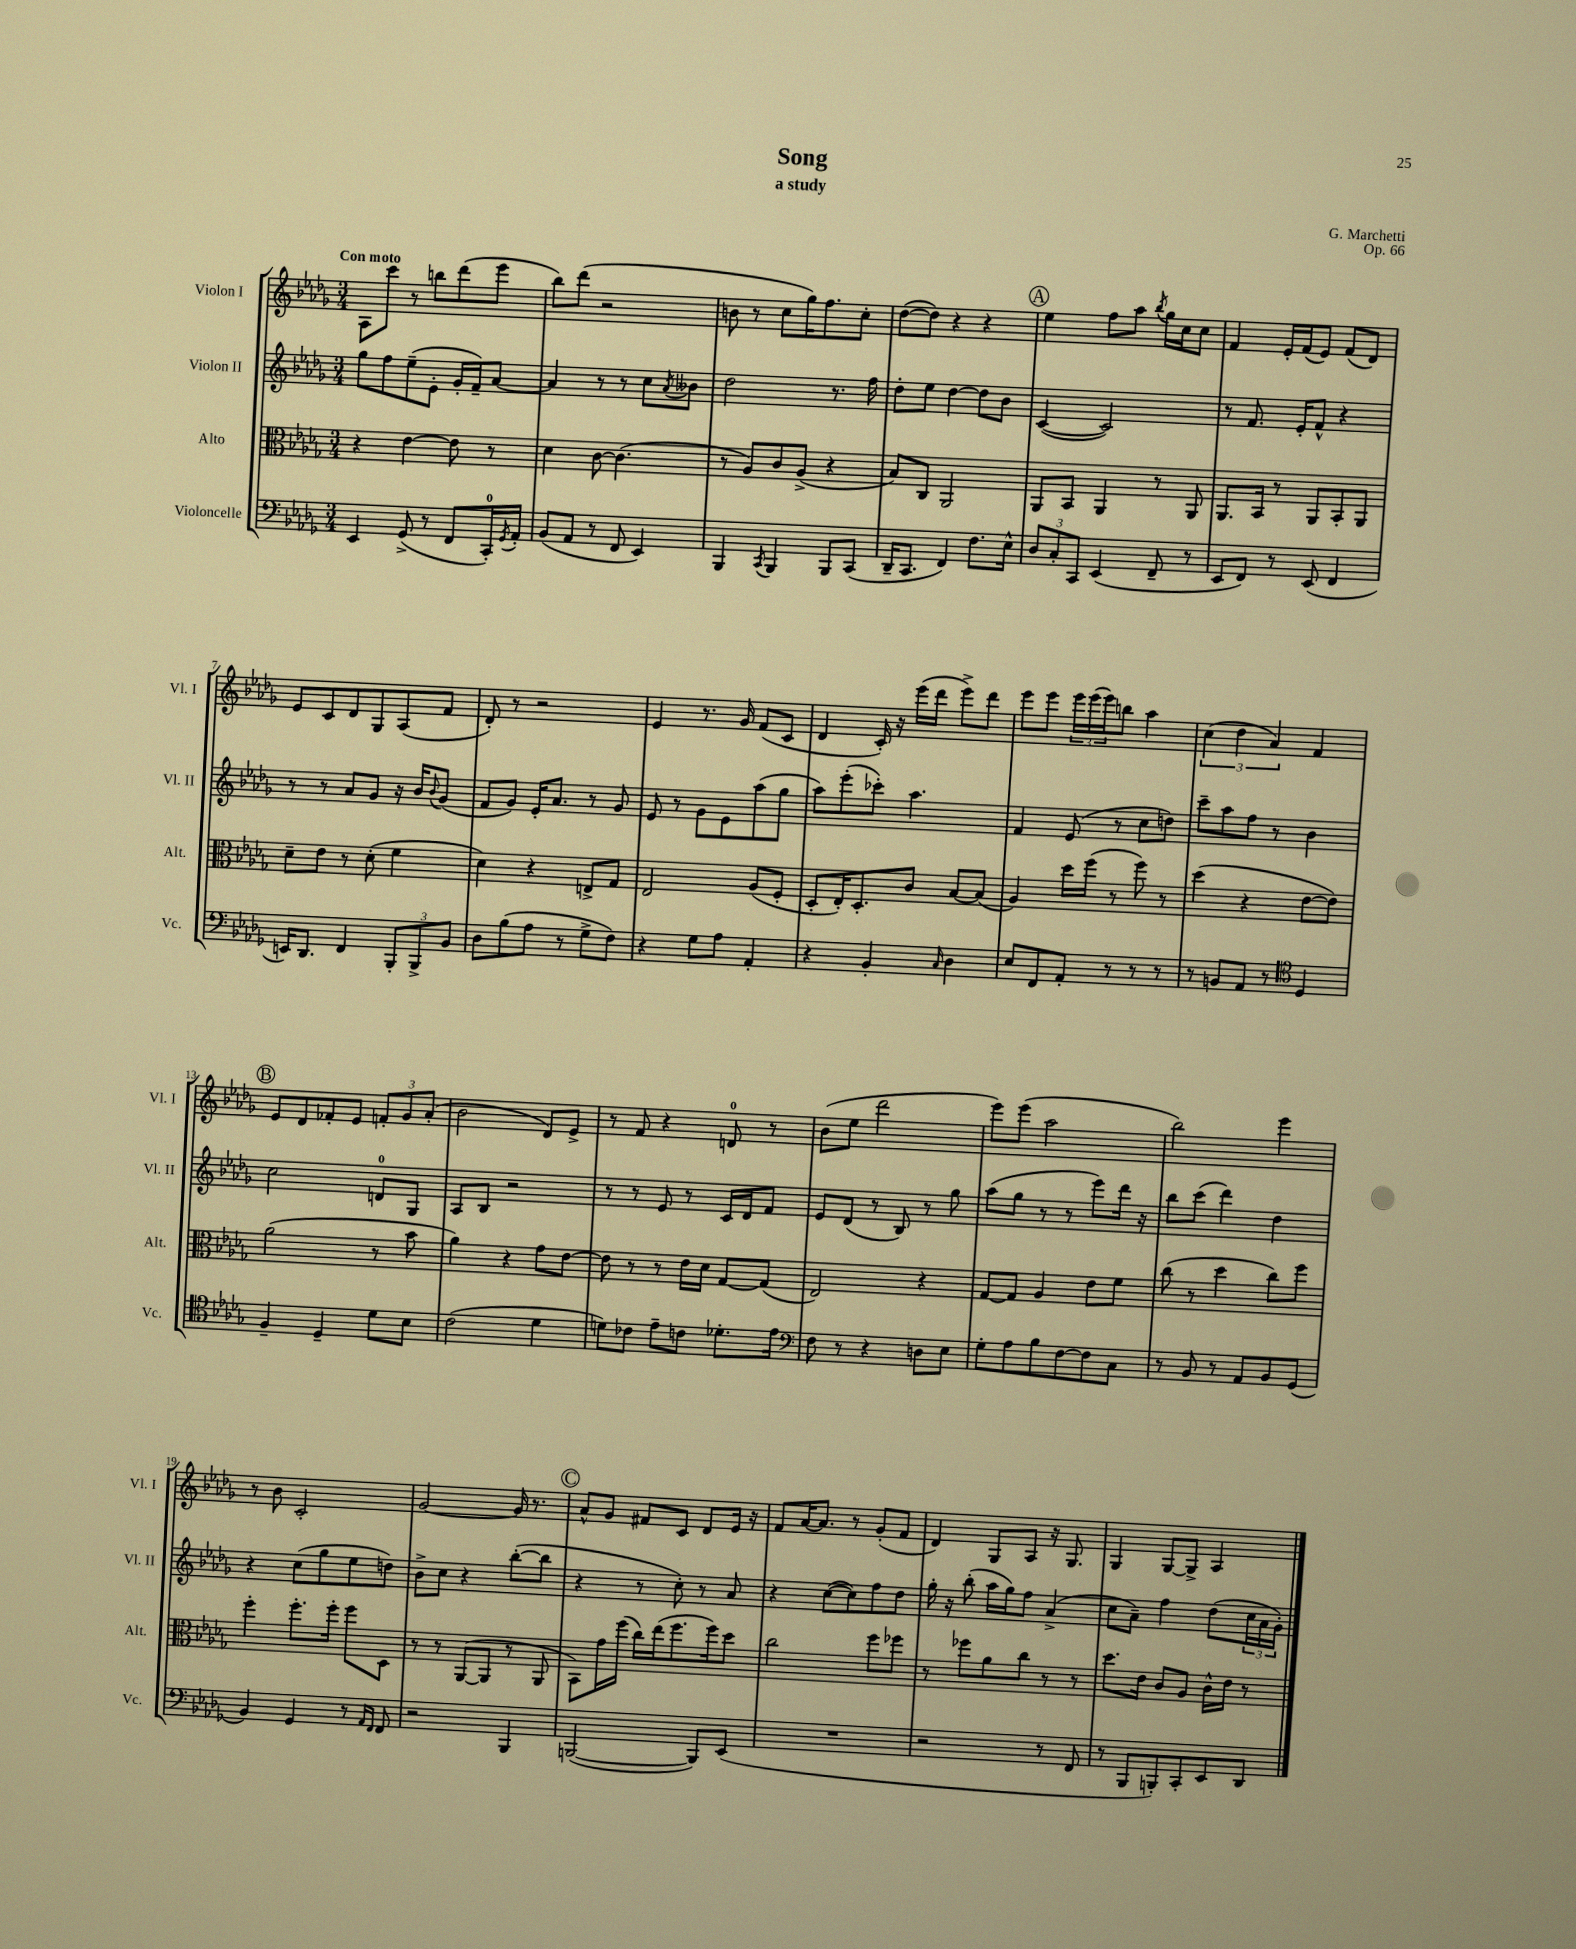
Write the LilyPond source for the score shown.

\header { title = "Song" composer = "G. Marchetti" subtitle = "a study" opus = "Op. 66" }
<<
\new StaffGroup <<
\new Staff = "s0" \with { instrumentName = "Violon I" shortInstrumentName = "Vl. I" } {
    \clef treble \key des \major \numericTimeSignature \time 3/4 \tempo "Con moto"
    aes8 c'''8 r8 b''8 des'''8( ees'''8 |
    bes''8) des'''8( r2 |
    b'8 r8 c''8 ges''16) f''8. c''8-. |
    des''8~( des''8) r4 r4 |
    \mark \markup { \circle "A" } ees''4 f''8 aes''8 \acciaccatura { bes''8 } ges''16 c''16 c''8 |
    f'4 ees'16-. f'16( ees'8) f'8( des'8) |
    ees'8 c'8 des'8 ges8 aes8( f'8 |
    des'8-.) r8 r2 |
    ees'4 r8. ges'16 f'8( c'8 |
    des'4 c'16-.) r16 ees'''16( des'''16 ees'''8->) des'''8 |
    ees'''8 ees'''8 \tuplet 3/2 { ees'''16 ees'''16( ees'''16) } b''8 aes''4 |
    \tuplet 3/2 { c''4( des''4 aes'4) } f'4 |
    \mark \markup { \circle "B" } ees'8 des'8 fes'8-. ees'8 \tuplet 3/2 { f'8-. ges'8 aes'8-.( } |
    bes'2 des'8) ees'8-> |
    r8 f'8 r4 d'8-0 r8 |
    bes'8( ees''8 des'''2 |
    ees'''8) ees'''8( aes''2 |
    bes''2) ees'''4 |
    r8 bes'8 c'2-. |
    ges'2~ ges'16 r8. |
    \mark \markup { \circle "C" } aes'8-^ ges'8 fis'8 c'8 des'8 ees'16 r16 |
    f'8 aes'16~ aes'8. r8 ges'8-.( f'8 |
    des'4) ges8 aes8 r16 ges8. |
    ges4 ges8~ ges8-> aes4 \bar "|." |
}
\new Staff = "s1" \with { instrumentName = "Violon II" shortInstrumentName = "Vl. II" } {
    \clef treble \key des \major \numericTimeSignature \time 3/4
    ges''8 f''8 ees''8--( ees'8-. ges'16-. f'16--) aes'8~ |
    aes'4 r8 r8 c''8 \acciaccatura { aes'8 } beses'8 |
    des''2 r8. f''16 |
    des''8-. ees''8 des''4~ des''8 bes'8 |
    \mark \markup { \circle "A" } c'4~( c'2) |
    r8 f'8. ees'16-. f'8-^ r4 |
    r8 r8 aes'8 ges'8 r16 bes'16 \appoggiatura { bes'8 } ges'8( |
    f'8 ges'8) ees'16-. aes'8. r8 ges'8 |
    ees'8 r8 ges'8 ees'8 aes''8( ges''8 |
    aes''8) ees'''8-.( ces'''8-.) aes''4. |
    f'4 ees'8( r8 c''8 d''8) |
    c'''8-- aes''8 f''8 r8 bes'4 |
    \mark \markup { \circle "B" } c''2 d'8-0 ges8 |
    aes8 bes8 r2 |
    r8 r8 ees'8 r8 c'16 des'16 f'8 |
    ees'8 des'8( r8 bes8) r8 ges''8 |
    aes''8( ges''8 r8 r8 ees'''8) des'''16 r16 |
    bes''8 c'''8( des'''4) des''4 |
    r4 c''8( ges''8 ees''8 d''8) |
    bes'8-> c''8 r4 bes''8~-.( bes''8 |
    \mark \markup { \circle "C" } r4 r8 c''8-.) r8 aes'8 |
    r4 c''8~( c''8) f''8 des''8 |
    ges''16-. r16 bes''8-.( aes''16 ges''16) f''8 aes'4->( |
    c''8 aes'8--) f''4 des''8( \tuplet 3/2 { c''16 aes'16 ges'16-.) } \bar "|." |
}
\new Staff = "s2" \with { instrumentName = "Alto" shortInstrumentName = "Alt." } {
    \clef alto \key des \major \numericTimeSignature \time 3/4
    r4 ees'4~ ees'8 r8 |
    des'4 c'8~ c'4.( |
    r8 aes8) c'8 aes8->( r4 |
    bes8) c8 aes,2 |
    \mark \markup { \circle "A" } aes,8 bes,8 aes,4 r8 aes,8 |
    aes,8. bes,16 r8 aes,8 bes,8-. aes,8 |
    des'8-- ees'8 r8 des'8-.( f'4 |
    des'4) r4 e8-> ges8 |
    ees2 aes8( f8-. |
    des8-. ees16-.) des8.-. c'8 bes8~ bes8( |
    aes4) des''16 f''16( r8 f''8) r8 |
    des''4( r4 ees'8~ ees'8) |
    \mark \markup { \circle "B" } aes'2( r8 bes'8 |
    aes'4) r4 ges'8 ees'8~ |
    ees'8 r8 r8 ees'16 des'16 ges8~ ges8( |
    ees2) r4 |
    ges8~ ges8 aes4 ees'8 f'8 |
    c''8( r8 des''4 c''8) f''8 |
    f''4-. f''8.-. f''16-. f''8 des8 |
    r8 r8 aes,8~( aes,8 r8 aes,8 |
    \mark \markup { \circle "C" } bes,8) ges'16 f''16( c''16) ees''16( f''8. f''16) des''8 |
    c''2 f''8 fes''8 |
    r8 fes''8 aes'8 c''8 r8 r8 |
    des''8. ees'16 c'8 aes8 c'16-^ ees'16 r8 \bar "|." |
}
\new Staff = "s3" \with { instrumentName = "Violoncelle" shortInstrumentName = "Vc." } {
    \clef bass \key des \major \numericTimeSignature \time 3/4
    ees,4 ges,8->( r8 f,8 c,16-0-.) \acciaccatura { ges,8 } aes,16-. |
    bes,8( aes,8 r8 f,8 ees,4) |
    bes,,4 \acciaccatura { c,8 } bes,,4 bes,,8 c,8( |
    des,16-- c,8. f,4) f8. ees16-^ |
    \mark \markup { \circle "A" } \tuplet 3/2 { des8 c8-. c,8 } ees,4( f,8-- r8 |
    ees,8 f,8) r8 ees,8( f,4 |
    e,16) des,8. f,4 \tuplet 3/2 { bes,,8-. bes,,8-> bes,8 } |
    des8 bes8( aes8 r8 ges8-> f8) |
    r4 ges8 aes8 aes,4-. |
    r4 bes,4-. \grace { c16 } des4 |
    ees8 f,8 aes,8-. r8 r8 r8 |
    r8 b,8 aes,8 r8 \clef tenor des4 |
    \mark \markup { \circle "B" } f4-- des4-- des'8 bes8 |
    c'2( des'4 |
    d'8) ces'8 ees'8-- c'8 des'8.-. ees'16 |
    \clef bass f8 r8 r4 d8 ees8 |
    ges8-. aes8 bes8 f8~ f8 c8 |
    r8 bes,8 r8 aes,8 bes,8 ges,8( |
    bes,4) ges,4 r8 \grace { aes,16 f,16 } f,8 |
    r2 bes,,4 |
    \mark \markup { \circle "C" } b,,2~( b,,8) ees,8( |
    R2. |
    r2 r8 f,8 |
    r8 bes,,8 b,,8-.) c,8-. ees,8 des,8 \bar "|." |
}
>>
>>
